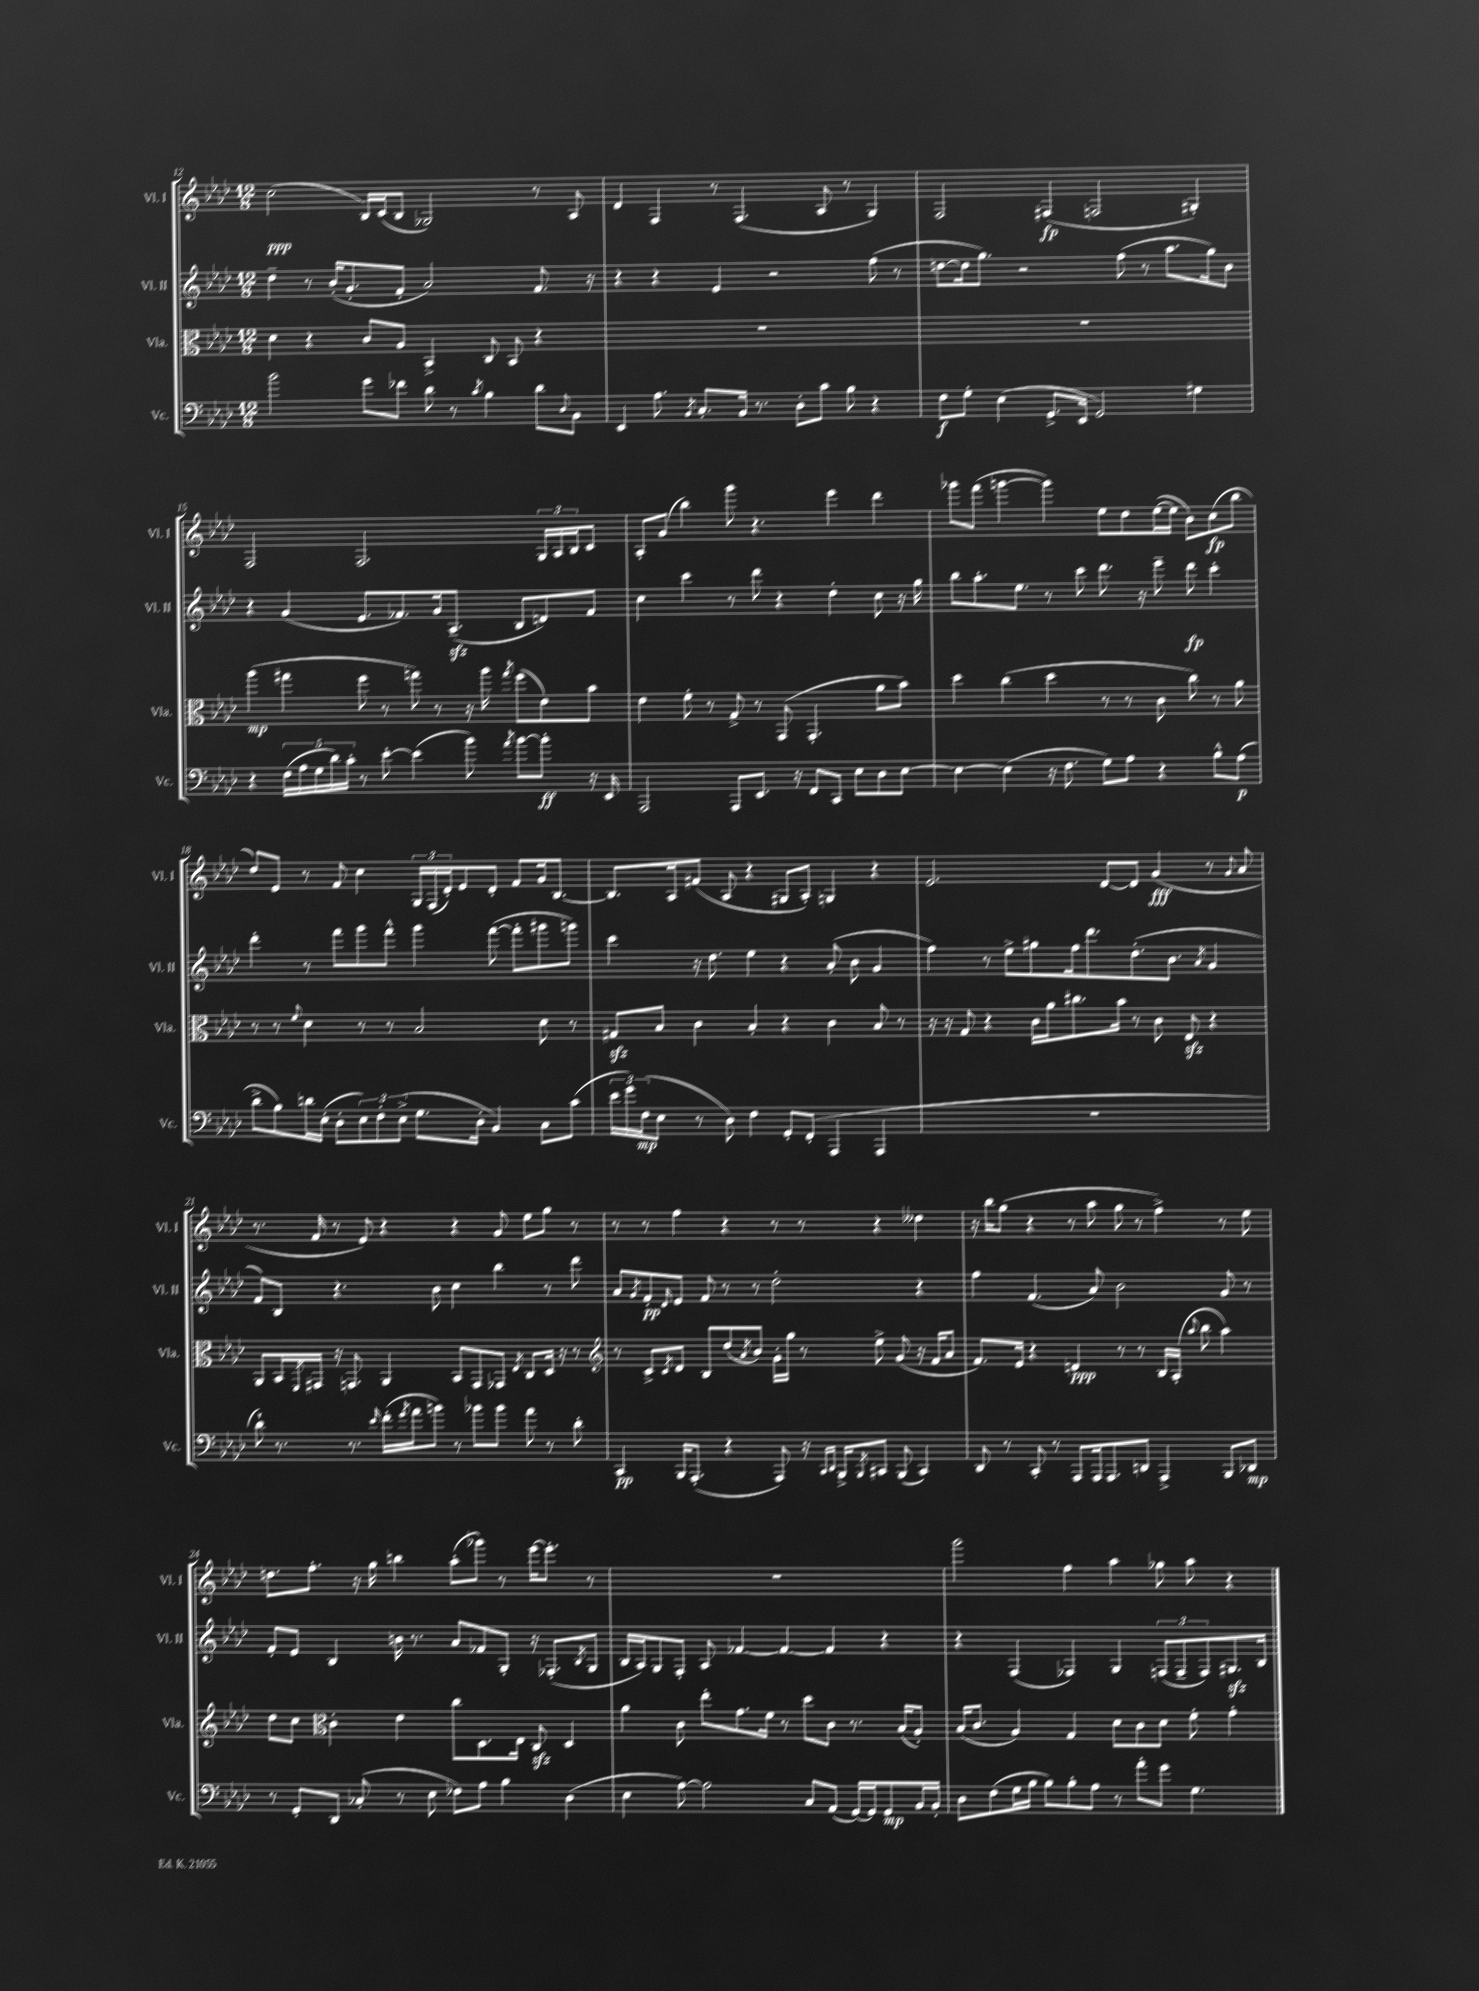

**kern	**dynam	**kern	**dynam	**kern	**dynam	**kern	**dynam
*part4	*part4	*part3	*part3	*part2	*part2	*part1	*part1
*staff4	*staff4	*staff3	*staff3	*staff2	*staff2	*staff1	*staff1
*I"Vc.	*	*I"Vla.	*	*I"Vl. II	*	*I"Vl. I	*
*I'Vc.	*	*I'Vla.	*	*I'Vl. II	*	*I'Vl. I	*
*clefF4	*	*clefC3	*	*clefG2	*	*clefG2	*
*k[b-e-a-d-]	*	*k[b-e-a-d-]	*	*k[b-e-a-d-]	*	*k[b-e-a-d-]	*
*M12/8	*	*M12/8	*	*M12/8	*	*M12/8	*
=12	=12	=12	=12	=12	=12	=12	=12
2b-\	.	4d-\	.	4dd-~\	.	(2cc\	ppp
.	.	4r	.	8r	.	.	.
.	.	.	.	(16b-'/KL	.	.	.
.	.	.	.	8.g'/	.	.	.
8g\L	.	8c/L	.	.	.	16B-/LL)	.
.	.	.	.	.	.	(16c/J	.
8f-X\J	.	8A-/J	.	8f'/J	.	8B-/J	.
8d-\	.	4BB-^/	.	2a-/)	.	2G-X/)	.
8r	.	.	.	.	.	.	.
8qc/	.	.	.	.	.	.	.
4B-\	.	8C/	.	.	.	.	.
.	.	8BB-/	.	.	.	.	.
8d-\L	.	4r	.	8.f/	.	8r	.
8qqD-/	.	.	.	.	.	.	.
8BB-\J	.	.	.	.	.	8A-/	.
.	.	.	.	16r	.	.	.
=13	=13	=13	=13	=13	=13	=13	=13
4EE-/	.	1.r	.	4r	.	4d-/	.
8.A-\	.	.	.	4r	.	4F/	.
8qBB-/	.	.	.	.	.	.	.
8.C'/L	.	.	.	.	.	.	.
.	.	.	.	4e-/	.	8r	.
16BB-/Jk	.	.	.	.	.	(4.F/	.
8.r	.	.	.	.	.	.	.
.	.	.	.	2r	.	.	.
8D-'\L	.	.	.	.	.	.	.
8c\J	.	.	.	.	.	8A-/	.
8B-\	.	.	.	.	.	8r	.
4r	.	.	.	(8ff\	.	4G/)	.
.	.	.	.	8r	.	.	.
=14	=14	=14	=14	=14	=14	=14	=14
8F\L	f	1.r	.	[8ddn\L	.	2F/	.
8G'\J	.	.	.	16dd\k]	.	.	.
.	.	.	.	8.gg\J)	.	.	.
(4E-\	.	.	.	.	.	.	.
.	.	.	.	2r	.	.	.
8.GG^/L	.	.	.	.	.	(4F#X/	fp
16EE-/Jk	.	.	.	.	.	.	.
2GG/)	.	.	.	.	.	2Fn/	.
.	.	.	.	(8ff\	.	.	.
.	.	.	.	8r	.	.	.
.	.	.	.	8.aa-\L	.	.	.
4G#X\	.	.	.	.	.	4G#X'/)	.
.	.	.	.	16gg\k)	.	.	.
.	.	.	.	8b-\J	.	.	.
!!LO:LB:g=z
=15	=15	=15	=15	=15	=15	=15	=15
4r	.	(4aa-\	mp	4r	.	2F/	.
(20F\LL	.	4gg#X\	.	(4g/	.	.	.
20A-\	.	.	.	.	.	.	.
20G\	.	.	.	.	.	.	.
20d-\)	.	.	.	.	.	.	.
20c'\JJ	.	.	.	.	.	.	.
8r	.	8ff\	.	8.e-/L	.	2.F/	.
[8e-'\	.	8r	.	.	.	.	.
.	.	.	.	8.f-X/)	.	.	.
(4e-\]	.	8ggn\)	.	.	.	.	.
.	.	8r	.	16g/k	.	.	.
.	.	.	.	(8.A-zz~/J	.	.	.
8b-\)	.	16r	.	.	.	.	.
.	.	16aa-\	.	.	.	.	.
8qa-/	.	8qgg/	.	.	.	.	.
[8b-\L	.	(8ff\L	.	8B-/L	.	.	.
8b-'\J]	ff	8e-\)	.	8dn/)	.	24G/LL	.
.	.	.	.	.	.	24A-/	.
.	.	.	.	.	.	24B-/J	.
16r	.	8b-\J	.	8f-/J	.	8c/J	.
16EE-/	.	.	.	.	.	.	.
=16	=16	=16	=16	=16	=16	=16	=16
2AAA-/	.	4e-\	.	4cc\	.	8A-'/L	.
.	.	.	.	.	.	(8g/J	.
.	.	8f'\	.	4ccc\	.	4bb-\)	.
.	.	8r	.	.	.	.	.
8AAA-/L	.	8G^/	.	8r	.	8ggg\	.
8.EE-/J	.	8r	.	8ddd-\	.	4.r	.
.	.	(8GG/	.	4r	.	.	.
16r	.	.	.	.	.	.	.
8FF/L	.	4.GG'/	.	.	.	.	.
8CC/J	.	.	.	4dd-'\	.	4eee-\	.
8E-\L	.	.	.	.	.	.	.
8D-\	.	8a-\L	.	8cc\	.	4ddd-\	.
[8E-\J	.	8b-\J)	.	16r	.	.	.
.	.	.	.	16gg\	.	.	.
=17	=17	=17	=17	=17	=17	=17	=17
4E-\_	.	4dd-\	.	8bb-\L	.	8ggg-X\L	.
.	.	.	.	8.aa-'\	.	(8fff\J	.
(4E-\]	.	(4cc\	.	.	.	[4gggn\	.
.	.	.	.	8.ee-\J	.	.	.
16r	.	4dd-\	.	8r	.	4ggg\])	.
8.F\	.	.	.	.	.	.	.
.	.	.	.	8ccc\	.	.	.
8G\L)	.	8r	.	8.ddd-\	.	8ee-\L	.
8A-\J	.	8r	.	.	.	8dd-\	.
.	.	.	.	16r	.	.	.
4r	.	8c\	.	8eee-~\	.	([16ee-\L	.
.	.	.	.	.	.	16ee-\JJ]	.
.	.	8cc\)	.	8ddd-\	fp	8b-\L)	.
8B-^^\L	.	8r	.	4ccc'\	.	(8cc\	fp
(8A-\J	p	8a-\	.	.	.	8bb-\J	.
!!LO:LB:g=z
=18	=18	=18	=18	=18	=18	=18	=18
8d-^\L	.	8r	.	4ddd-'\	.	8dd-/L)	.
8B-\)	.	8r	.	.	.	8e-/J	.
.	.	8qqf/	.	.	.	.	.
16dn\L	.	4d-\	.	8r	.	8r	.
(16E-'\JJ	.	.	.	.	.	.	.
8D-'\L	.	.	.	8fff\L	.	8f/	.
12E-\)	.	8r	.	8ggg\	.	4cc\	.
12F'\	.	.	.	.	.	.	.
.	.	8r	.	8fff^^\J	.	.	.
(12E-^\J	.	.	.	.	.	.	.
8.G\L	.	2B-/	.	4ggg\	.	24G/LL	.
.	.	.	.	.	.	(24F/	.
.	.	.	.	.	.	24d-'/J)	.
.	.	.	.	.	.	8e-/	.
16D-'\Jk	.	.	.	.	.	.	.
4BB-/)	.	.	.	([8fff\	.	8d-'/J	.
.	.	.	.	8fff'\L]	.	8f/L	.
8C\L	.	8d-\	.	8ggg#X\	.	16g/k	.
.	.	.	.	.	.	[8.B-/J	.
(8c\J	.	8r	.	8gggn\J)	.	.	.
=19	=19	=19	=19	=19	=19	=19	=19
24e-\LL	.	8G#Xzz/L	.	4ccc\	.	8.B-/L]	.
24g\)	.	.	.	.	.	.	.
(24F\J	mp	.	.	.	.	.	.
8E-\J	.	8B-/J	.	.	.	.	.
.	.	.	.	.	.	16A-/k	.
8r	.	4c\	.	16r	.	(8f#X/J	.
.	.	.	.	8.dd-\	.	.	.
8D-\)	.	.	.	.	.	8A-/	.
4F\	.	4B-'/	.	4ee-\	.	4r	.
8GG'/L	.	4r	.	4r	.	8G#X/L	.
(8FF'/J	.	.	.	.	.	8A-'/J)	.
4AAA-/	.	4c\	.	(8a-'/	.	4Gn/	.
.	.	.	.	8b-\	.	.	.
4AAA-/	.	8B-/	.	4g/	.	4r	.
.	.	8r	.	.	.	.	.
=20	=20	=20	=20	=20	=20	=20	=20
1.r	.	16r	.	4ff\)	.	2.e-/	.
.	.	16r	.	.	.	.	.
.	.	8G/	.	.	.	.	.
.	.	4r	.	8r	.	.	.
.	.	.	.	8ee-^\L	.	.	.
.	.	16c\LL	.	8gg#X\	.	.	.
.	.	16a-\J	.	.	.	.	.
.	.	8.cc#X\	.	16ff\k	.	.	.
.	.	.	.	8.ddd-\	.	.	.
.	.	.	.	.	.	[8d-/L	.
.	.	16b-\Jk	.	.	.	.	.
.	.	8r	.	(8.dd-'\	.	8d-/J]	.
.	.	8c\	.	.	.	(4g/	fff
.	.	.	.	8.b-\J	.	.	.
.	.	8E-zz/	.	.	.	.	.
.	.	.	.	8qa-/	.	.	.
.	.	4r	.	4g/	.	8r	.
.	.	.	.	.	.	8qqg/	.
.	.	.	.	.	.	8a-/	.
!!LO:LB:g=z
=21	=21	=21	=21	=21	=21	=21	=21
8d-`\)	.	8AA-/L	.	8f/L)	.	8.r	.
8.r	.	16BB-/L	.	8B-/J	.	.	.
.	.	8qFF/	.	.	.	.	.
.	.	16GG#X/JJ	.	.	.	16f/	.
.	.	16r	.	4.r	.	8r	.
8.r	.	8.GGn/	.	.	.	.	.
.	.	.	.	.	.	8e-/)	.
16qqe-/	.	.	.	.	.	.	.
(16f'\LL	.	4AA-/	.	.	.	4r	.
8qg/	.	.	.	.	.	.	.
16a-\J	.	.	.	.	.	.	.
8bn\J)	.	.	.	8b-\	.	.	.
8r	.	8BB-/L	.	4cc\	.	4r	.
8b-X\L	.	8GG/	.	.	.	.	.
8b-\J	.	8GG-X/J	.	4bb-\	.	8g/	.
.	.	8qE-/	.	.	.	.	.
8a-\	.	8C/L	.	.	.	8ee-\L	.
8r	.	16D-/Jk	.	8r	.	8gg\J	.
.	.	16r	.	.	.	.	.
8d-'\	.	8r	.	8ddd-\	.	8r	.
=22	=22	=22	=22	=22	=22	=22	=22
*	*	*clefG2	*	*	*	*	*
4CC/	pp	8r	.	8a-/L	.	8r	.
.	.	.	.	8qg/	.	.	.
.	.	8c^/L	.	8f'/	pp	8r	.
.	.	8qc/	.	16qqd-/	.	.	.
16BBB-/KL	.	8d-/J	.	8e-/J	.	4ff\	.
(8.AAA-'/J	.	.	.	.	.	.	.
.	.	8B-/L	.	8f/	.	.	.
4r	.	(8dd-/	.	8r	.	4r	.
.	.	8qa-/	.	.	.	.	.
.	.	8b-/J)	.	8r	.	.	.
8AAA-/)	.	16g'\LL	.	2dd-'\	.	8r	.
.	.	16gg\JJ	.	.	.	.	.
16r	.	8r	.	.	.	8r	.
16qqCC/LL	.	.	.	.	.	.	.
16qqDD-/JJ	.	.	.	.	.	.	.
16BBB-^/KL	.	.	.	.	.	.	.
8qBBB-/	.	.	.	.	.	.	.
8CC#X/J	.	8ee-^\	.	.	.	4r	.
(8BBB-/	.	(8g/	.	.	.	.	.
4CC#/)	.	16r	.	4r	.	4dd--X\	.
.	.	16f/KL	.	.	.	.	.
.	.	8a-/J	.	.	.	.	.
=23	=23	=23	=23	=23	=23	=23	=23
8DD-/	.	8.f/L)	.	4ff\	.	16r	.
.	.	.	.	.	.	16bb-\KL	.
8r	.	.	.	.	.	(8gg\J	.
.	.	16e-/Jk	.	.	.	.	.
8CC'/	.	4r	.	(4.f/	.	4r	.
8r	.	.	.	.	.	.	.
8AAA-/L	.	4dn/	ppp	.	.	8r	.
16AAA-/k	.	.	.	8a-/)	.	8aa-\	.
8.AAA-/	.	.	.	.	.	.	.
.	.	8r	.	2b-\	.	8gg\	.
8DDn/J	.	8r	.	.	.	8r	.
4AAA-^/	.	16B-/LL	.	.	.	4ff^\)	.
.	.	(16A-'/JJ	.	.	.	.	.
.	.	8qqaa-/	.	.	.	.	.
.	.	8bb-\	.	.	.	.	.
8BBB-/L	.	4aa-\)	.	8g/	.	8r	.
8DD-X/J	mp	.	.	8r	.	8ee-\	.
!!LO:LB:g=z
=24	=24	=24	=24	=24	=24	=24	=24
8r	.	8dd-\L	.	8f'/L	.	8.ddn\L	.
8GG'/L	.	8cc\J	.	8e-/J	.	.	.
.	.	.	.	.	.	8.ff'\J	.
*	*	*clefC3	*	*	*	*	*
8DD-/J	.	4c'\	.	4B-/	.	.	.
(8C-X'/	.	.	.	.	.	16r	.
.	.	.	.	.	.	16gg\	.
8r	.	4e-\	.	16bn\	.	4bbn\	.
.	.	.	.	8.r	.	.	.
8E-\	.	.	.	.	.	.	.
8F-X\L)	.	8cc\L	.	8a-/L	.	(8aa-'\L	.
8A-\J	.	8.D-\	.	8f-X/	.	8ggg-X\J)	.
4B-\	.	.	.	8G'/J	.	8r	.
.	.	16E-\Jk	.	.	.	.	.
.	.	8Czz/	.	16r	.	[16eee-\KL	.
.	.	.	.	(8.F-X'/L	.	8.eee-'\J]	.
(4D-\	.	4D-/	.	.	.	.	.
.	.	.	.	8qB-/	.	.	.
.	.	.	.	8G/J	.	8r	.
=25	=25	=25	=25	=25	=25	=25	=25
4E-\	.	4a-\	.	16B-/LL	.	1.r	.
.	.	.	.	16A-/J)	.	.	.
.	.	.	.	8G/	.	.	.
[8A-\)	.	8c\	.	8F'/J	.	.	.
2A-\]	.	8ee-'\L	.	8A-/	.	.	.
.	.	8.g\	.	[4f-X/	.	.	.
.	.	16f\Jk	.	.	.	.	.
.	.	8r	.	4f-/_	.	.	.
8C/L	.	8dd-\L	.	.	.	.	.
(8AA-/J	.	8c\J	.	4f-/]	.	.	.
[16GG/LL)	.	8.r	.	.	.	.	.
16GG/J]	.	.	.	.	.	.	.
8GG/	mp	.	.	4r	.	.	.
.	.	(16B-/KL	.	.	.	.	.
16BB-/L	.	8A-'/J)	.	.	.	.	.
16BB-'/JJ	.	.	.	.	.	.	.
=26	=26	=26	=26	=26	=26	=26	=26
8D-\L	.	(16B-/KL	.	4r	.	2ggg\	.
.	.	8.c/J	.	.	.	.	.
(8F\	.	.	.	.	.	.	.
16G\L	.	4A-/)	.	(4F/	.	.	.
16B-\JJ	.	.	.	.	.	.	.
8B-\L)	.	.	.	.	.	.	.
8B-'\	.	4G/	.	4F-X/)	.	4ff\	.
8A-\J	.	.	.	.	.	.	.
8r	.	8d-\L	.	4G/	.	4aa-\	.
8a-'\L	.	8c\	.	.	.	.	.
8g\J	.	8d-\J	.	(12Fn/L	.	8gg-X\	.
.	.	.	.	12F~/	.	.	.
4.G\	.	8f'\	.	.	.	8aa-\	.
.	.	.	.	12F/)	.	.	.
.	.	4g'\	.	8.G#Xzz/	.	4r	.
.	.	.	.	16B-/Jk	.	.	.
==	==	==	==	==	==	==	==
*-	*-	*-	*-	*-	*-	*-	*-
